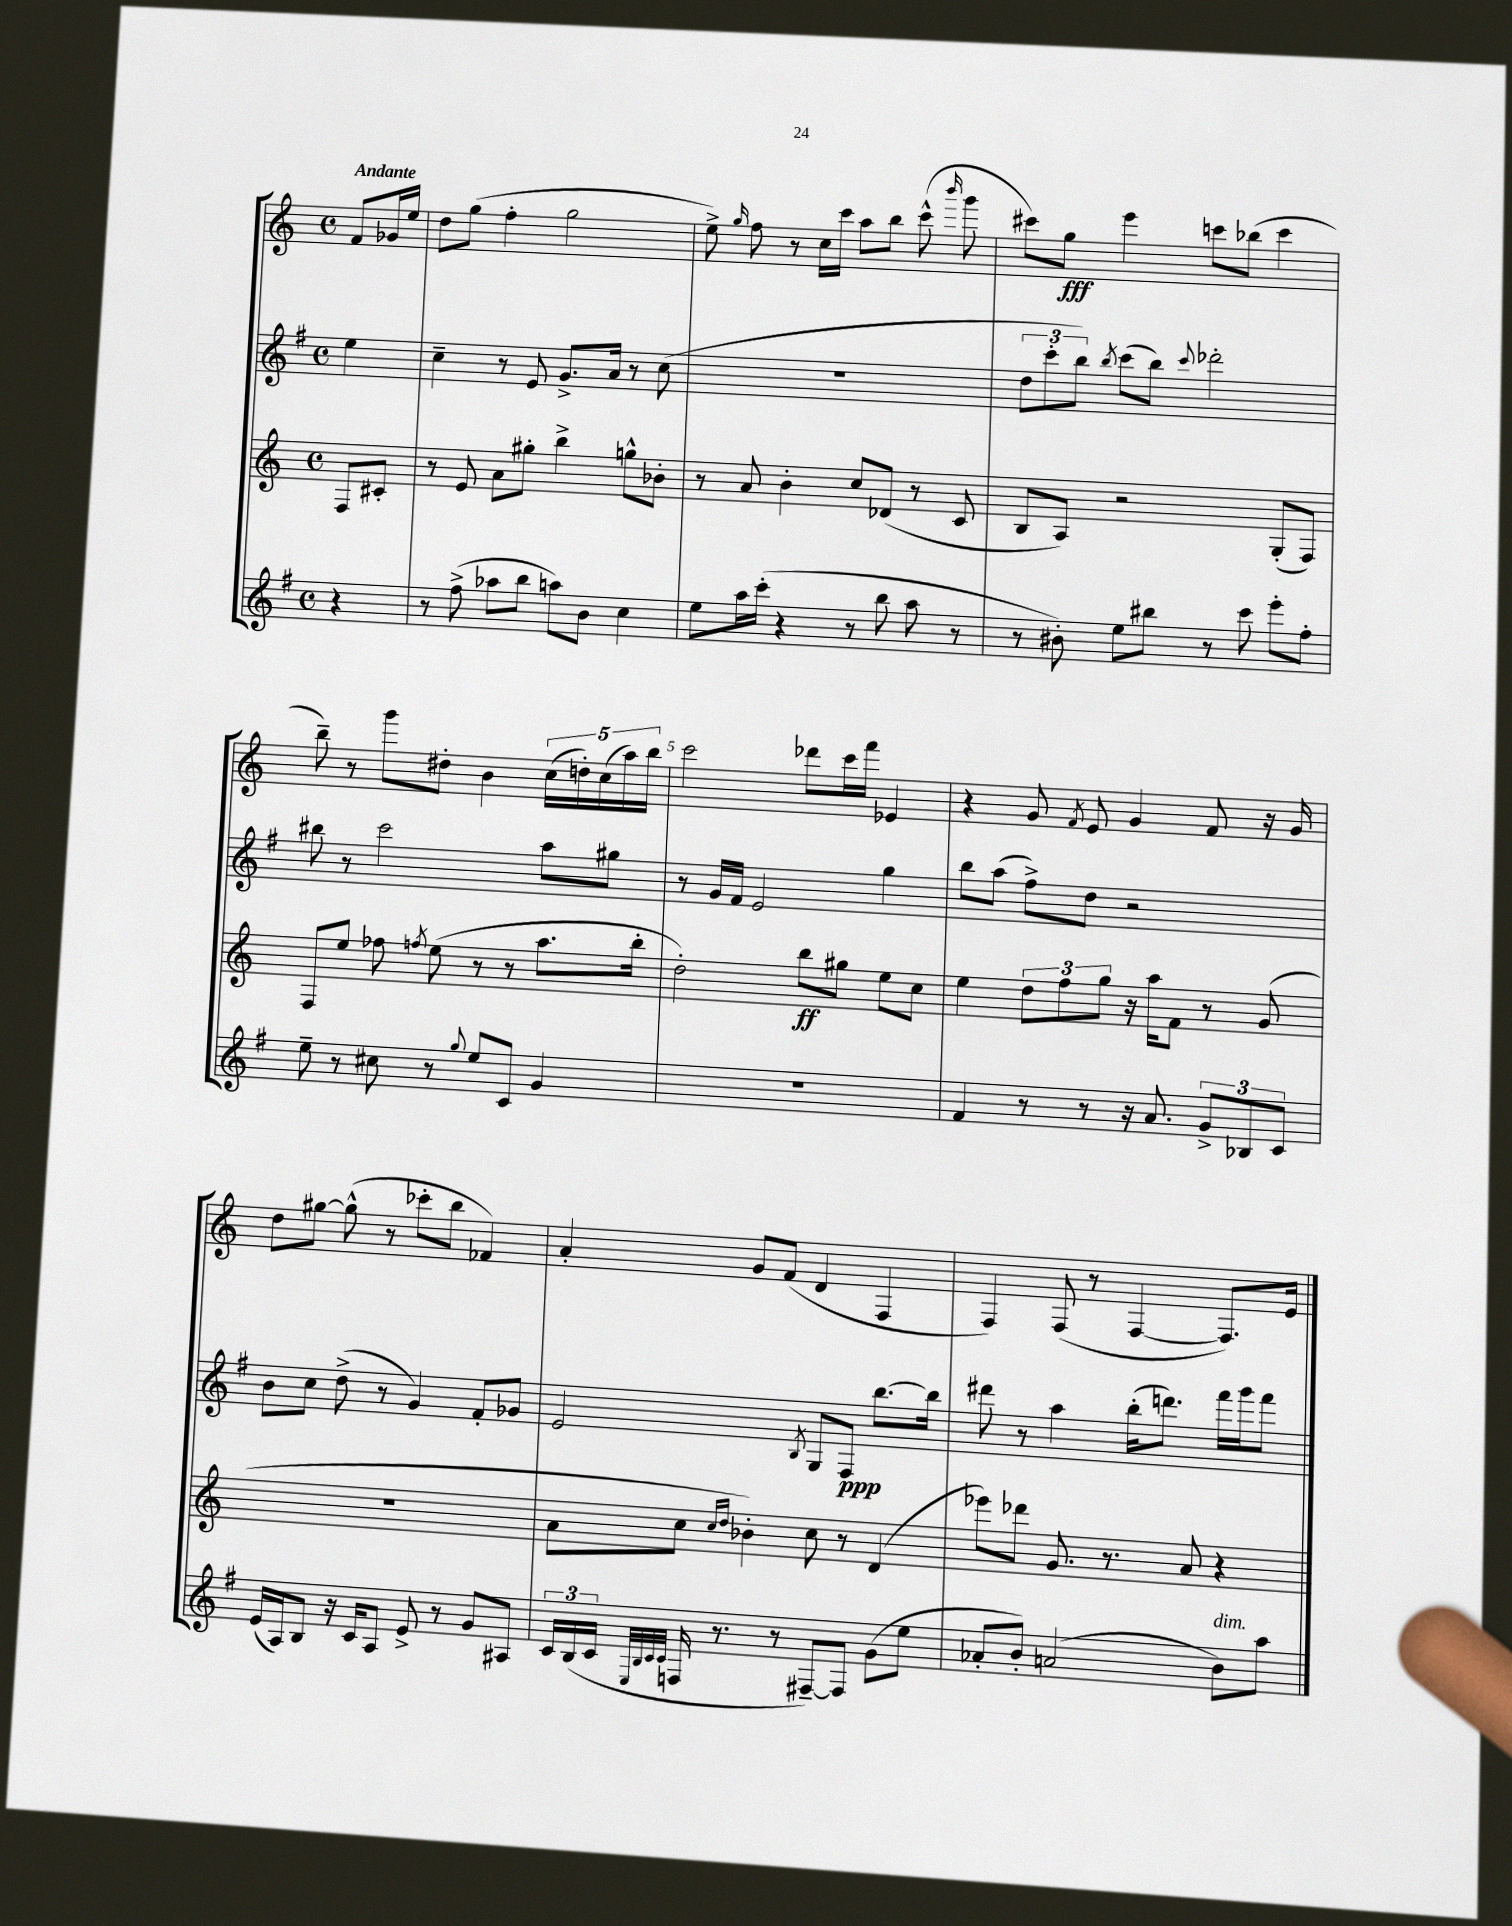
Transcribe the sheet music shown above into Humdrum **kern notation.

**kern	**kern	**kern	**kern
*staff4	*staff3	*staff2	*staff1
*clefG2	*clefG2	*clefG2	*clefG2
*k[f#]	*k[]	*k[f#]	*k[]
*M4/4	*M4/4	*M4/4	*M4/4
*met(c)	*met(c)	*met(c)	*met(c)
4r	8F	4ee	8f
.	8c#'	.	16g-
.	.	.	16ee
=	=	=	=
8r	8r	4cc~	8dd
(8ff#^	8e	.	(8gg
8aa-	8a	8r	4ff'
8bb	8gg#'	8e	.
8aa)	4bb^	8.g^	2gg
8b	.	.	.
.	.	16a	.
4cc	8gg^^	8r	.
.	8b-'	(8cc	.
=	=	=	=
8ee	8r	1r	8ee^)
.	.	.	16qqgg
16aa	8a	.	8ff
(16ccc'	.	.	.
4r	4b'	.	8r
.	.	.	16cc
.	.	.	16ccc
8r	8cc	.	8aa
8bb	(8d-	.	8bb
8aa	8r	.	(8ccc^^
.	.	.	16qqbbb
8r	8c	.	8ggg
=	=	=	=
8r	8B	12dd	8ccc#)
.	.	12ccc'	.
8b#')	8A)	.	8gg
.	.	12bb)	.
.	.	8qbb	.
8ee	2r	(8ccc	4eee
8bb#	.	8bb)	.
.	.	8qqccc	.
8r	.	2ddd-'	8ccc
8ccc	.	.	(8bb-
8eee'	(8G'	.	4ccc
8ff#'	8F)	.	.
=	=	=	=
8ee~	8F	8bb#	8bb~)
8r	8ee	8r	8r
8cc#	8ff-	2ccc	8ggg
.	8qff	.	.
8r	(8ee	.	8dd#'
8qqgg	.	.	.
8ee	8r	.	4b
8c	8r	.	.
4g	8.aa	8aa	(20cc
.	.	.	20dd')
.	.	.	(20cc
.	.	8gg#	.
.	.	.	20aa)
.	16bb'	.	.
.	.	.	20bb
=	=	=	=
1r	2dd')	8r	2ccc
.	.	16g	.
.	.	16f#	.
.	.	2e	.
.	8bb	.	8ddd-
.	8gg#	.	16ccc
.	.	.	16fff
.	8ee	4gg	4e-
.	8cc	.	.
=	=	=	=
4f#	4ee	8bb	4r
.	.	(8aa	.
8r	12dd	8ff#^)	8g
.	12ff	.	.
.	.	.	8qf
8r	.	8dd	8e
.	12gg	.	.
16r	16r	2r	4g
8.a	16aa	.	.
.	8f	.	.
12g^	8r	.	8f
12B-	.	.	.
.	(8g	.	16r
12c	.	.	.
.	.	.	16g
=	=	=	=
(16e	1r	8b	8dd
16A)	.	.	.
8B	.	8cc	[8gg#
16r	.	(8dd^	(8gg#^^]
16c	.	.	.
8A	.	8r	8r
8e^	.	4g)	8ccc-'
8r	.	.	8bb
8g	.	8f#'	4f-)
8A#	.	8g-	.
=	=	=	=
24c	8a	2e	4a'
(24B	.	.	.
24c	.	.	.
32qqE	.	.	.
32qqB	.	.	.
32qqc	.	.	.
32qqc	.	.	.
16F	8cc	.	.
8.r	.	.	.
.	16qqcc	.	.
.	16qqdd	.	.
.	4b-')	.	8g
8r	.	.	(8f
.	.	8qB	.
[8F#~)	8cc	8G	4d
8F#]	8r	8F#	.
(8g	(4d	[8.bb	4F
8ee	.	.	.
.	.	16bb]	.
=	=	=	=
8a-'	8eee-)	8ddd#	4F)
8b')	8ddd-	8r	.
(2a	8.g	4aa	(8F
.	.	.	8r
.	8.r	.	.
.	.	(16bb'	[4F
.	.	8.ddd)	.
.	8a	.	.
8b)	4r	16fff#	8.F])
.	.	16ggg	.
8aa	.	8fff#	.
.	.	.	16e
==	==	==	==
*-	*-	*-	*-
